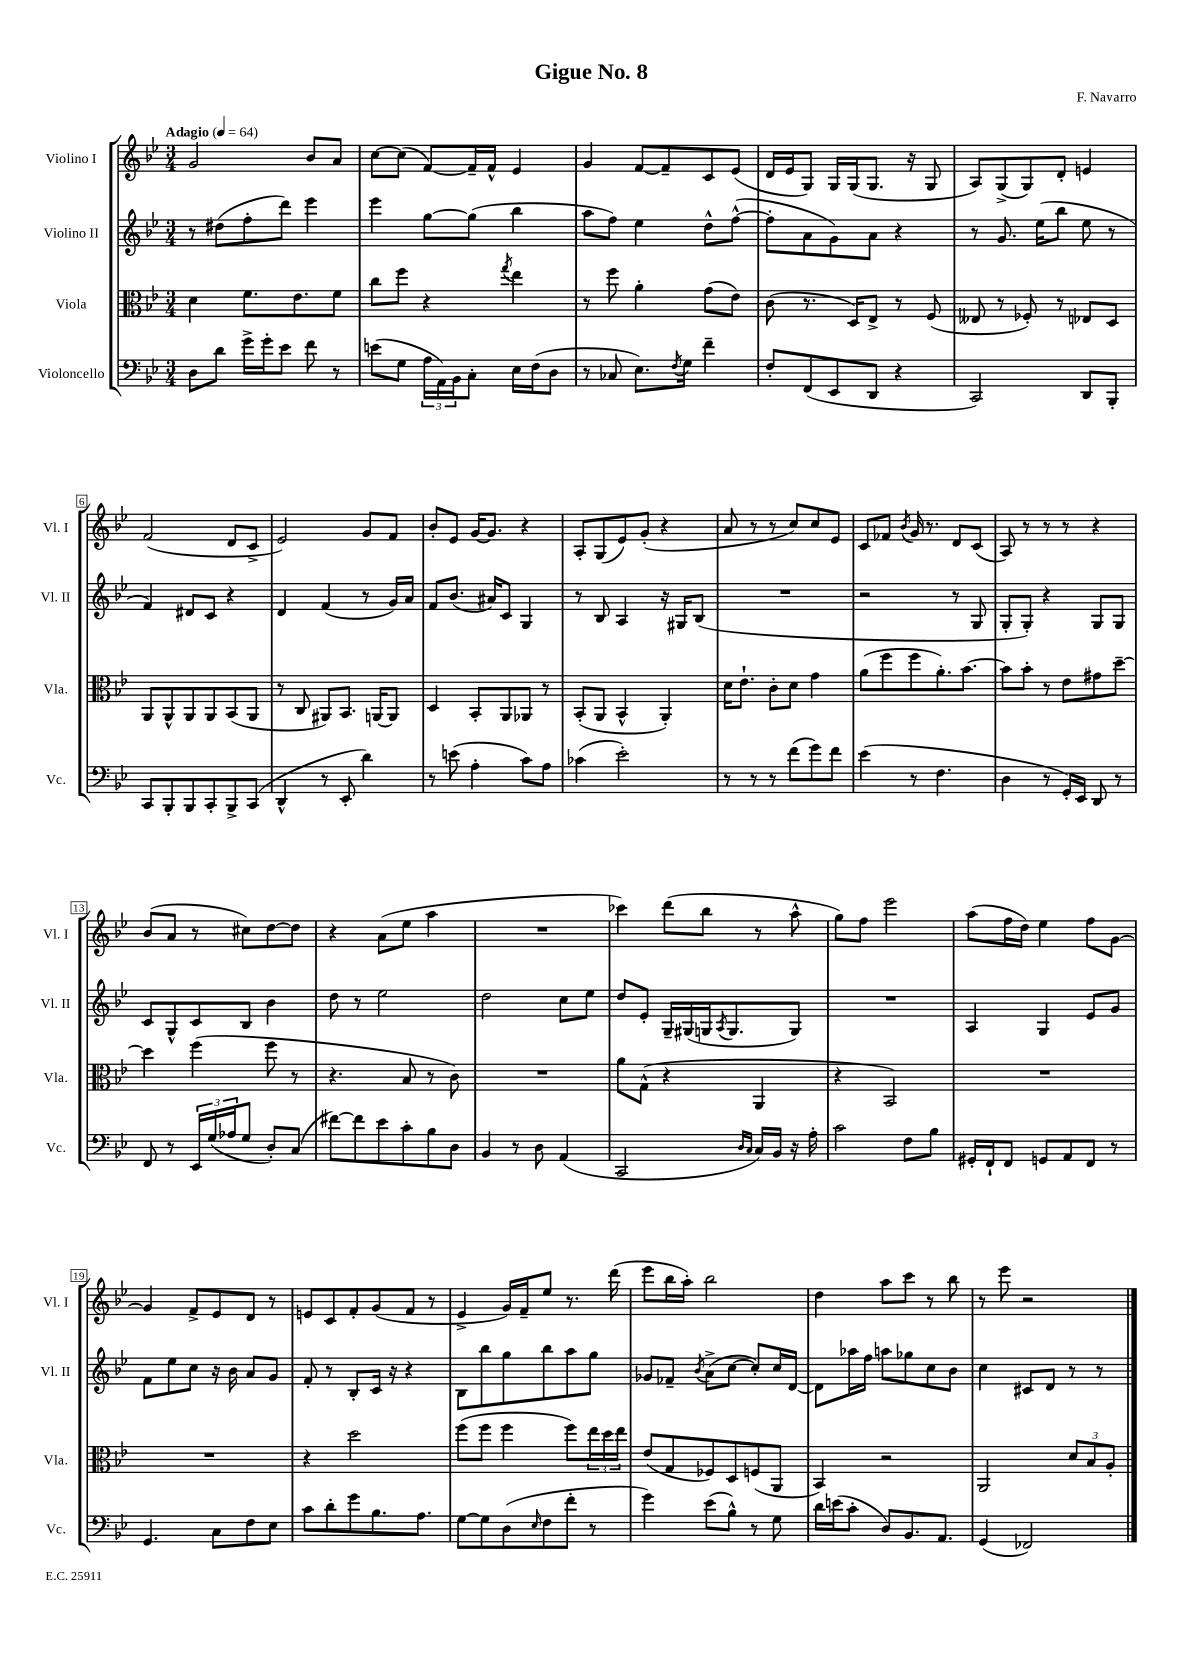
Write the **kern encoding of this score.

**kern	**kern	**kern	**kern
*staff4	*staff3	*staff2	*staff1
*clefF4	*clefC3	*clefG2	*clefG2
*k[b-e-]	*k[b-e-]	*k[b-e-]	*k[b-e-]
*M3/4	*M3/4	*M3/4	*M3/4
*MM64	*MM64	*MM64	*MM64
8D	4d	8r	2g
8d	.	(8dd#	.
16g^	8.f	8ff'	.
16g'	.	.	.
8e-	.	8ddd)	.
.	8.e-	.	.
8f	.	4eee-	8b-
8r	8f	.	8a
=	=	=	=
(8e	8cc	4eee-	[8cc
8G	8ff	.	(8cc]
24A	4r	[8gg	[8f)
24AA)	.	.	.
24BB-	.	.	.
8C'	.	(8gg]	16f~]
.	.	.	16f^^
.	8qgg	.	.
16E-	4ee-	4bb-	4e-
(16F	.	.	.
8D	.	.	.
=	=	=	=
8r	8r	8aa	4g
8C-	8ff	8ff)	.
8.E-)	4a'	4ee-	[8f
.	.	.	8f~]
8qF	.	.	.
16G	.	.	.
4f~	(8g	8dd^^	8c
.	8e-)	([8ff^^	(8e-
=	=	=	=
8F'	(8c	8ff']	16d
.	.	.	16e-
(8FF	8.r	8a	8G)
8EE-	.	8g)	16G
.	16D)	.	(16G
8DD	8E-^	8a	8.G
4r	8r	4r	.
.	.	.	16r
.	(8F	.	8G
=	=	=	=
2CC)	8E--	8r	8A)
.	8r	8.g	(8G^
.	8F-')	.	8G)
.	.	(16ee-	.
.	8r	8bb-	8d'
8DD	8E-	8ee-	4e
8BBB-'	8D	8r	.
=	=	=	=
8CC	8AA	4f)	(2f
8BBB-'	8AA^^	.	.
8BBB-	8AA	8d#	.
8CC'	8AA	8c	.
8BBB-^	(8BB-	4r	8d
(8CC	8AA	.	8c^
=	=	=	=
4DD^^	8r	4d	2e-)
.	8C	.	.
8r	8AA#)	(4f	.
8EE-'	8.BB-	.	.
4d)	.	8r	8g
.	[16AA	.	.
.	8AA]	16g)	8f
.	.	16a	.
=	=	=	=
8r	4D	8f	8b-'
(8e	.	(8.b-	8e-
4A'	8BB-'	.	[16g
.	.	16a#)	8.g]
.	8AA	8c	.
8c)	8AA-	4G	4r
8A	8r	.	.
=	=	=	=
(4c-	(8BB-'	8r	8A'
.	8AA	8B-	(8G
2e-')	4BB-^^	4A	8e-)
.	.	.	(8g'
.	4AA')	16r	4r
.	.	16G#	.
.	.	(8B-	.
=	=	=	=
8r	16d	2.r	8a
.	8.e-`	.	.
8r	.	.	8r
8r	8c'	.	8r
(8f	8d	.	8cc)
8g)	4g	.	8cc
8f	.	.	8e-
=	=	=	=
(4e-	(8a	2r	8c
.	8ff	.	8f-
.	.	.	8qb-
8r	8ff	.	16g
.	.	.	8.r
4.F	8.a')	.	.
.	.	8r	8d
.	[8.b-	.	.
.	.	8G	(8c
=	=	=	=
4D	8b-]	8G'	8A)
.	8b-'	8G')	8r
8r	8r	4r	8r
16GG')	8e-	.	8r
16EE-	.	.	.
8DD	8g#	8G	4r
8r	[8dd~	8G	.
=	=	=	=
8FF	4dd]	8c	(8b-
8r	.	8G^^	8a
24EE-	(4ff	8c	8r
(24G	.	.	.
24A-	.	.	.
8G	.	8B-	8cc#)
8D')	8ff	4b-	[8dd
(8C	8r	.	8dd]
=	=	=	=
[8f#)	4.r	8dd	4r
8f#]	.	8r	.
8e-	.	2ee-	(8a
8c'	8B-	.	8ee-
8B-	8r	.	4aa
8D	8c)	.	.
=	=	=	=
4BB-	2.r	2dd	2.r
8r	.	.	.
8D	.	.	.
(4AA	.	8cc	.
.	.	8ee-	.
=	=	=	=
2CC	8a	8dd	4ccc-)
.	(8G^^	8e-'	.
.	4r	16G~	(8ddd
.	.	(16G#	.
.	.	16G	8bb-
.	.	8qA	.
.	.	8.G	.
16qqD	.	.	.
16qqC	.	.	.
16C)	4AA	.	8r
16BB-	.	.	.
16r	.	8G)	8aa^^
16A'	.	.	.
=	=	=	=
2c	4r	2.r	8gg)
.	.	.	8ff
.	2BB-)	.	2eee-
8F	.	.	.
8B-	.	.	.
=	=	=	=
16GG#'	2.r	4A	(8aa
16FF`	.	.	.
8FF	.	.	16ff
.	.	.	16dd)
8GG	.	4G	4ee-
8AA	.	.	.
8FF	.	8e-	8ff
8r	.	8g	[8g
=	=	=	=
4.GG	2.r	8f	4g]
.	.	8ee-	.
.	.	8cc	8f^
8C	.	16r	8e-
.	.	16b-	.
8F	.	8a	8d
8E-	.	8g	8r
=	=	=	=
8c	4r	8f'	8e
8d'	.	8r	8c
8g	2dd	8B-'	8f'
8.B-	.	16c	(8g
.	.	16r	.
.	.	4r	8f
8.A	.	.	.
.	.	.	8r
=	=	=	=
[8G	(8ff	8B-	4e-^
8G]	8ff	8bb-	.
(8D	4ff	8gg	16g)
.	.	.	16f~
16qqE-	.	.	.
8F	.	8bb-	8ee-
8f'	8ff)	8aa	8.r
8r	24ee-	8gg	.
.	24dd	.	.
.	.	.	(16ddd
.	24ee-	.	.
=	=	=	=
4g)	(8e-	8g-	8eee-
.	8G	8f-~	16bb-
.	.	.	16aa')
.	.	8qb-	.
(8e-	8F-)	(8a^	2bb-
8B-^^)	8D	[8cc	.
8r	(8F	8cc'])	.
8G	8AA	16cc	.
.	.	[16d	.
=	=	=	=
16d	4BB-)	8d]	4dd
(16e	.	.	.
8c'	.	16aa-	.
.	.	16ff	.
8D)	2r	8aa	8aa
8.BB-	.	8gg-	8ccc
.	.	8cc	8r
8.AA	.	.	.
.	.	8b-	8bb-
=	=	=	=
(4GG	2AA	4cc	8r
.	.	.	8eee-
2FF-)	.	8c#	2r
.	.	8d	.
.	12d	8r	.
.	12B-	.	.
.	.	8r	.
.	12A'	.	.
==	==	==	==
*-	*-	*-	*-
